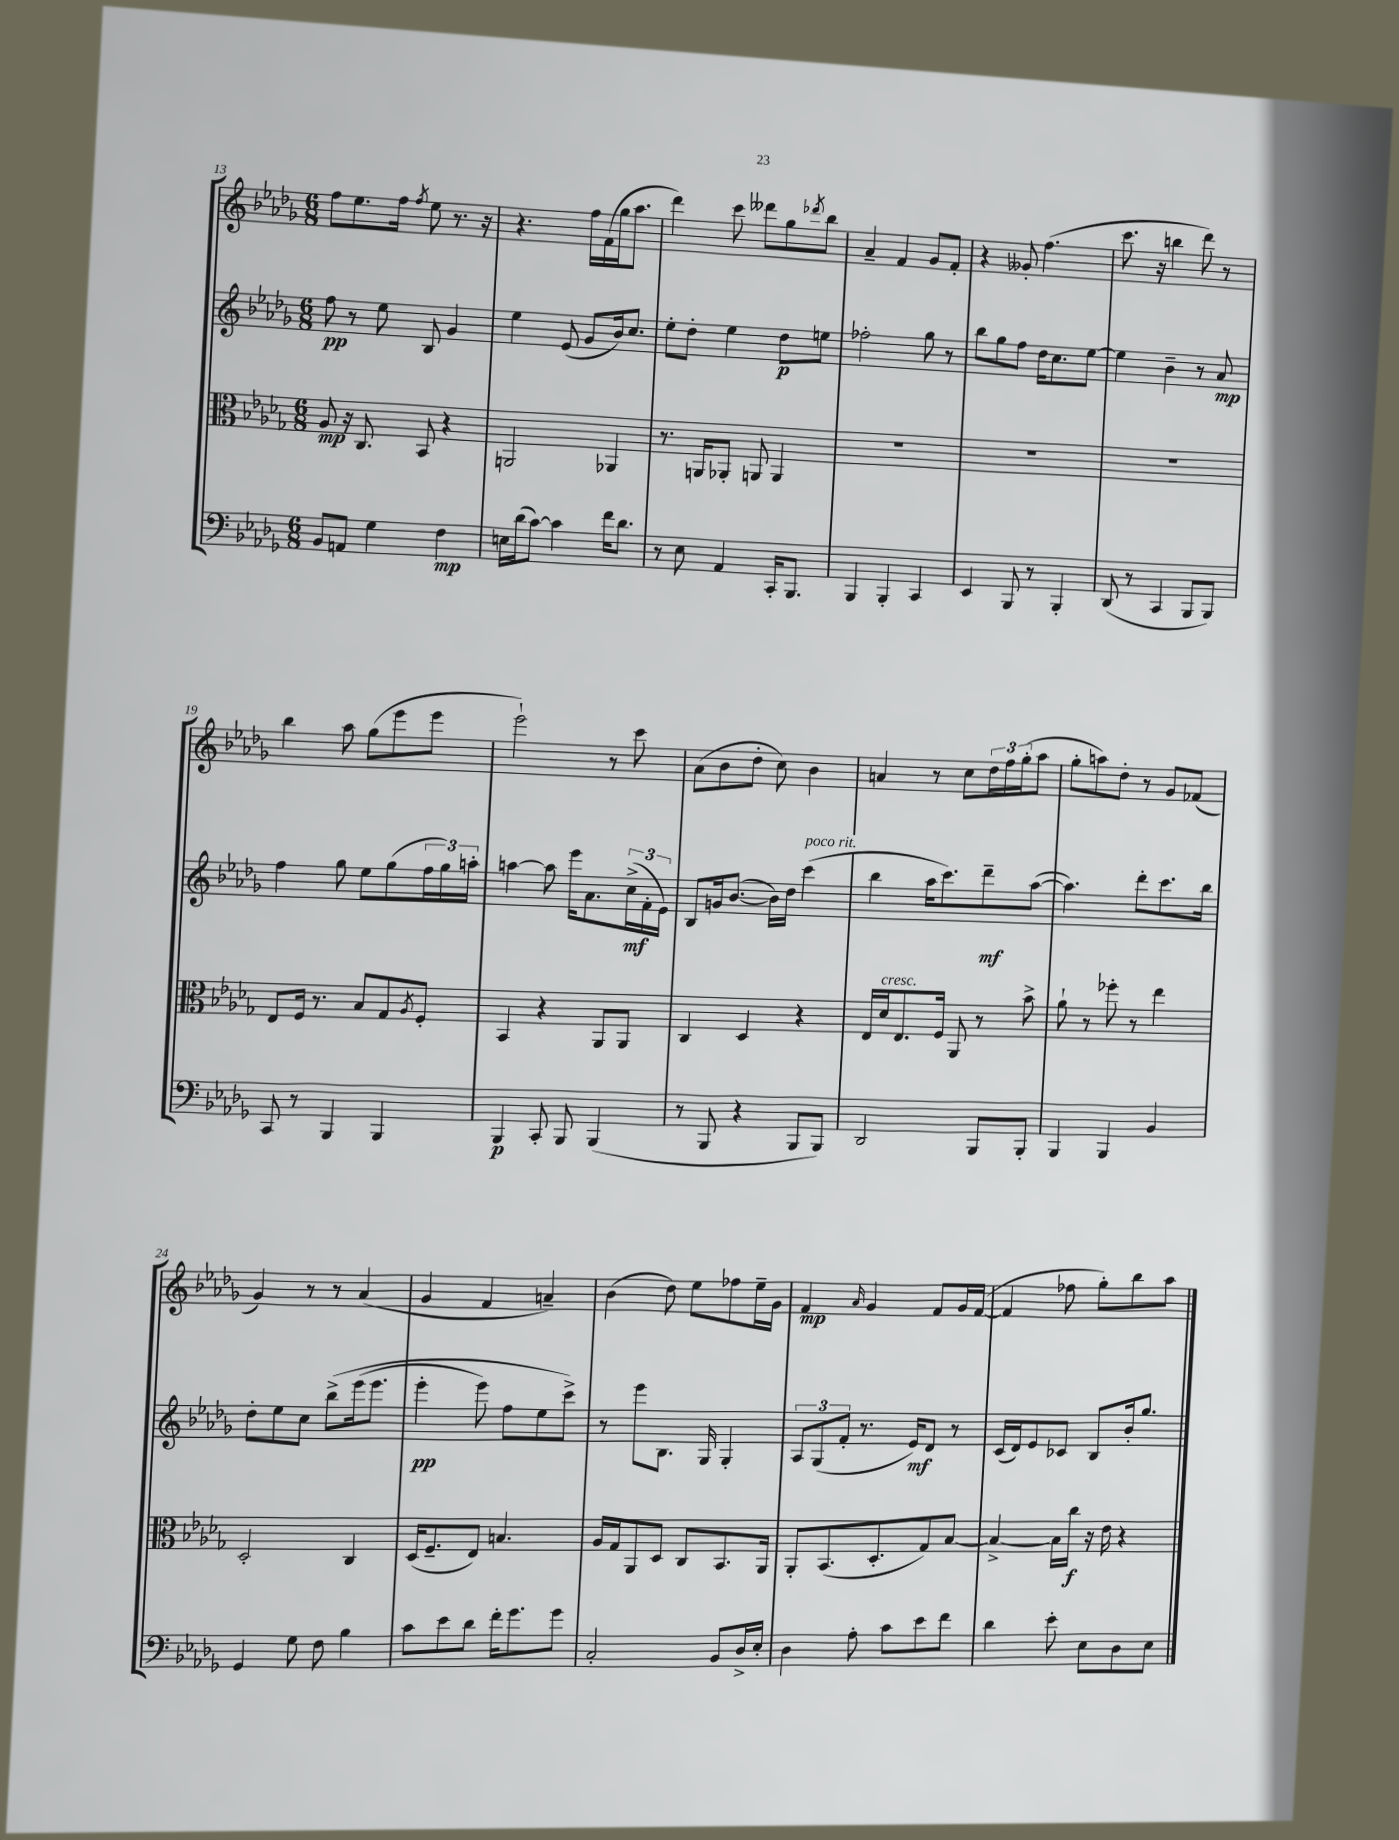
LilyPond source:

<<
\new StaffGroup <<
\new Staff = "s0" {
    \clef treble \key des \major \numericTimeSignature \time 6/8
    f''8 ees''8. f''16 \acciaccatura { f''8 } ees''8 r8. r16 |
    r4. f''16 f'16( ges''16 aes''8. |
    des'''4) c'''8 deses'''8 ges''8 \acciaccatura { des'''8 } bes''8 |
    aes'4-- f'4 ges'8 f'8-. |
    r4 geses'8-. f''4.( |
    c'''8. r16 b''4 des'''8) r8 |
    bes''4 aes''8 ges''8( ees'''8 ees'''8 |
    ees'''2-!) r8 c'''8 |
    aes'8( bes'8 des''8-. c''8) bes'4 |
    a'4 r8 c''8 \tuplet 3/2 { des''16 f''16 ges''16-.( } aes''8 |
    ges''8-. a''8) des''8-. r8 ges'8 fes'8( |
    ges'4) r8 r8 aes'4( |
    ges'4 f'4 a'4--) |
    bes'4( des''8) ees''8 fes''8 ees''16-- ges'16 |
    f'4\mp \grace { aes'16 } ges'4 f'8 ges'16 f'16~( |
    f'4 fes''8 ges''8-.) bes''8 aes''8 \bar "|." |
}
\new Staff = "s1" {
    \clef treble \key des \major \numericTimeSignature \time 6/8
    f''8\pp r8 ees''8 bes8 ges'4 |
    ees''4 ees'8( ges'8 bes'16) c''8. |
    ees''8-. des''8-. ees''4 des''8\p e''8 |
    fes''2-. ges''8 r8 |
    bes''8 ges''8 f''8 des''16 c''8. ees''8~ |
    ees''4 bes'4-- r8 aes'8\mp |
    f''4 ges''8 ees''8 ges''8( \tuplet 3/2 { f''16 ges''16) a''16-. } |
    a''4~ a''8 ees'''16 aes'8. \tuplet 3/2 { c''16->\mf( f'16-. ees'16) } |
    bes8 g'16 bes'8.~( bes'16) des''16 c'''4^\markup { \italic "poco rit." }( |
    bes''4 aes''16 c'''8.) des'''8--\mf aes''8~( |
    aes''4.) des'''8-. c'''8. bes''16 |
    des''8-. ees''8 c''8 bes''8->\( ees'''16( ees'''8. |
    ees'''4-.\pp ees'''8) f''8 ees''8 c'''8->\) |
    r8 ees'''8 bes8. ges16 ges4-. |
    \tuplet 3/2 { aes8 ges8( f'8-. } r8. ees'16\mf) des'8 r8 |
    c'16( des'16) ees'8 ces'8 bes8 bes'16-. ges''8. \bar "|." |
}
\new Staff = "s2" {
    \clef alto \key des \major \numericTimeSignature \time 6/8
    aes8\mp r16 c8. bes,8 r4 |
    a,2 aes,4 |
    r8. a,16 aes,8-. a,8 a,4 |
    R2. |
    R2. |
    R2. |
    ees8 f16 r8. bes8 ges8 \acciaccatura { aes8 } f8-. |
    bes,4 r4 aes,8 aes,8 |
    c4 des4 r4 |
    ees16 des'16^\markup { \italic "cresc." } ees8. f16 aes,8 r8 bes'8-> |
    aes'8-! r8 fes''8-. r8 ees''4 |
    des2-. c4 |
    des16( f8.-- ees8) b4. |
    aes16 ges16 aes,8 des8 c8 bes,8. aes,16 |
    aes,8-. bes,8.( des8.-. ges8) bes8~ |
    bes4~-> bes16 c''16\f r16 ees'16 r4 \bar "|." |
}
\new Staff = "s3" {
    \clef bass \key des \major \numericTimeSignature \time 6/8
    bes,8 a,8 ges4 f4\mp |
    e16 des'16( c'8~) c'4 f'16 des'8. |
    r8 ees8 aes,4 c,16-. bes,,8. |
    bes,,4 bes,,4-. c,4 |
    ees,4 bes,,8 r8 bes,,4-. |
    des,8( r8 c,4 bes,,8 bes,,8) |
    c,8 r8 bes,,4 bes,,4 |
    bes,,4\p c,8-. bes,,8 bes,,4( |
    r8 bes,,8 r4 bes,,8 bes,,8) |
    des,2 bes,,8 bes,,8-. |
    bes,,4 bes,,4 bes,4 |
    ges,4 ges8 f8 bes4 |
    c'8 ees'8 des'8 f'16-. ges'8. ges'8 |
    c2-. bes,8 des16-> ees16-. |
    des4 aes8-. c'8 ees'8 f'8 |
    des'4 ees'8-. ees8 des8 ees8 \bar "|." |
}
>>
>>
\layout { \context { \Score currentBarNumber = #13 } }
